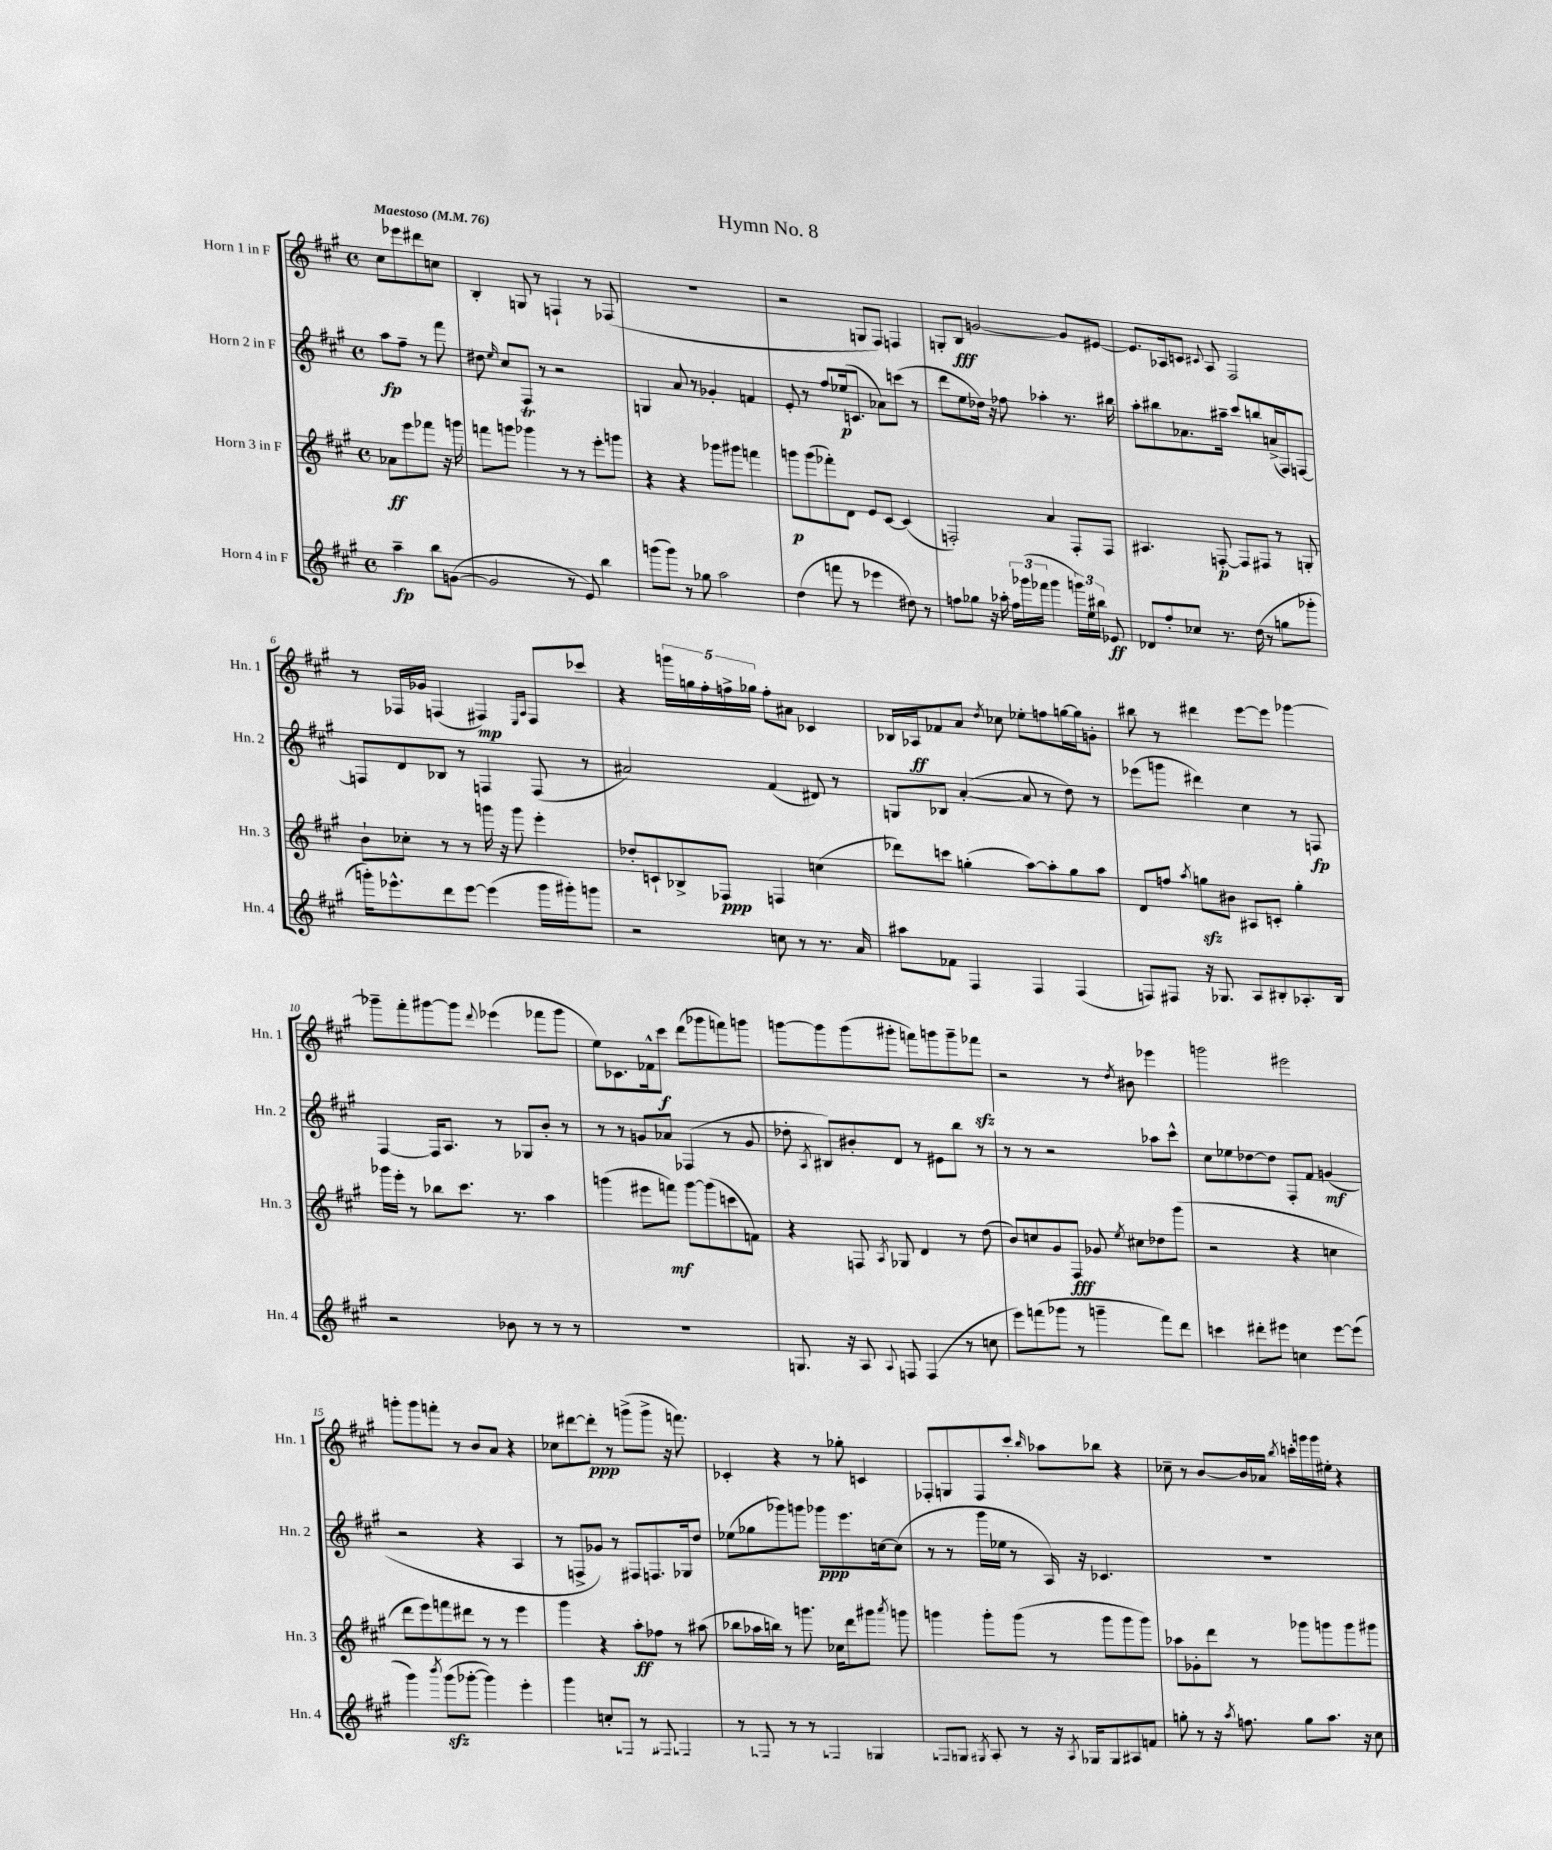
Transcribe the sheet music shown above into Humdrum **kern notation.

**kern	**dynam	**kern	**dynam	**kern	**dynam	**kern	**dynam
*part4	*part4	*part3	*part3	*part2	*part2	*part1	*part1
*staff4	*staff4	*staff3	*staff3	*staff2	*staff2	*staff1	*staff1
*I"Horn 4 in F	*	*I"Horn 3 in F	*	*I"Horn 2 in F	*	*I"Horn 1 in F	*
*I'Hn. 4	*	*I'Hn. 3	*	*I'Hn. 2	*	*I'Hn. 1	*
*clefG2	*	*clefG2	*	*clefG2	*	*clefG2	*
*k[f#c#g#]	*	*k[f#c#g#]	*	*k[f#c#g#]	*	*k[f#c#g#]	*
*M4/4	*	*M4/4	*	*M4/4	*	*M4/4	*
*met(c)	*	*met(c)	*	*met(c)	*	*met(c)	*
*MM76	*	*MM76	*	*MM76	*	*MM76	*
=	=	=	=	=	=	=	=
!	!	!	!	!	!	!LO:TX:a:B:t=Maestoso	!
4aa~\	fp	8a-X\L	ff	8aa\L	fp	8cc#\L	.
.	.	8eee\	.	8ff#~\J	.	8eee-X\	.
8bb\L	.	8fff-X\J	.	8r	.	8ddd#X\	.
([8gn\J	.	16r	.	8fff#\	.	8ccn\J	.
.	.	16gggn\	.	.	.	.	.
=1	=1	=1	=1	=1	=1	=1	=1
2g/]	.	8fffn\L	.	8dd#X\	.	4B'/	.
.	.	.	.	16qqee/	.	.	.
.	.	8gggn\J	.	8cc#/L	.	.	.
.	.	4ggg-XT\	.	8F#/J	.	8Gn/	.
.	.	.	.	8r	.	8r	.
8r	.	8r	.	2r	.	4Fn`/	.
8e/)	.	8r	.	.	.	.	.
4bb\	.	8eee'\L	.	.	.	8r	.
.	.	8gggn\J	.	.	.	(8F-X/	.
=2	=2	=2	=2	=2	=2	=2	=2
(8gggn\L	.	4r	.	4Gn/	.	1r	.
8ggg\J)	.	.	.	.	.	.	.
8r	.	4r	.	8a/	.	.	.
8gg-X\	.	.	.	8r	.	.	.
2aa\	.	8ggg-X\L	.	4g-X'/	.	.	.
.	.	8ggg#X\J	.	.	.	.	.
.	.	4fffn\	.	4fn/	.	.	.
=3	=3	=3	=3	=3	=3	=3	=3
(4dd\	.	8gggn\L	p	8e'/	.	2r	.
.	.	(8ggg\	.	8r	.	.	.
8fffn\	.	8fff-X'\)	.	8ff#/L	.	.	.
8r	.	8d\J	.	(16ee-X/k	p	.	.
.	.	.	.	8.cn/J	.	.	.
4eee-X\	.	8e/L	.	.	.	8Gn/L	.
.	.	[8c#/J	.	8a-X\L)	.	8F#/J)	.
8dd#X\)	.	(4c#/]	.	(8cccn\J	.	4Fn/	.
8r	.	.	.	8r	.	.	.
=4	=4	=4	=4	=4	=4	=4	=4
8ffn\L	.	2Fn'/)	.	8ddd\L	.	8Gn'/L	.
8gg-X\J	.	.	.	8ee\	.	8B/J	fff
16r	.	.	.	16dd-X\Jk)	.	[2gn/	.
16aa-X'\	.	.	.	16r	.	.	.
24ff\LL	.	.	.	8ff-X\	.	.	.
(24ggg-X\	.	.	.	.	.	.	.
24fff-X\JJ	.	.	.	.	.	.	.
4ggg-\	.	4a/	.	4aa-X'\	.	.	.
24gggn\LL)	.	8F'/L	.	8.r	.	8g/L]	.
24ee\	.	.	.	.	.	.	.
24bb#X\JJ	.	.	.	.	.	.	.
8e-X/	ff	8F/J	.	.	.	[8e#X/J	.
.	.	.	.	16bb#X\	.	.	.
=5	=5	=5	=5	=5	=5	=5	=5
8d-X/L	.	4.A#X/	.	8aa'\L	.	8.e#/L]	.
8ff#'/	.	.	.	8bb#X\	.	.	.
.	.	.	.	.	.	16A-X/k	.
8cc-X/J	.	.	.	8.a-X\	.	8cn/J	.
.	.	.	.	.	.	8qqc#X/	.
8.r	.	[8Fn'/	p	.	.	8A-/	.
.	.	.	.	16aa#X~\Jk	.	.	.
.	.	8F/L]	.	8ccc#/L	.	2F#/	.
(16dd\	.	.	.	.	.	.	.
8r	.	8F#X/J	.	8bbn/	.	.	.
8ggn\L	.	8r	.	(16an^/L	.	.	.
.	.	.	.	16F#/J)	.	.	.
8ggg-X'\J	.	8Gn'/	.	[8Fn/J	.	.	.
!!LO:LB:g=z
=6	=6	=6	=6	=6	=6	=6	=6
16gggn'\KL)	.	8b`\L	.	8Fn/L]	.	8r	.
8.eee-X^^\	.	.	.	.	.	.	.
.	.	8cc-X'\J	.	8d/	.	16F-X/LL	.
.	.	.	.	.	.	16g-X/JJ	.
8ddd\	.	8r	.	8B-X/J	.	(4Fn/	.
[8eee-\J	.	8r	.	8r	.	.	.
(4eee-\]	.	16gggn\	.	4Fn/	.	4F#X/)	mp
.	.	16r	.	.	.	.	.
.	.	8ggg\	.	.	.	.	.
.	.	.	.	.	.	16qqE/LL	.
.	.	.	.	.	.	16qqA/JJ	.
16ggg\LL	.	4eee'\	.	(8F/	.	8F#/L	.
16ggg#X'\J)	.	.	.	.	.	.	.
8gggn\J	.	.	.	8r	.	8ccc-X/J	.
=7	=7	=7	=7	=7	=7	=7	=7
2r	.	8dd-X'/L	.	2a#X/)	.	4r	.
.	.	8cn`/	.	.	.	.	.
.	.	8B-X^/	.	.	.	20gggn\LL	.
.	.	.	.	.	.	20ggn\	.
.	.	.	.	.	.	20ff#'\	.
.	.	8F-X/J	ppp	.	.	.	.
.	.	.	.	.	.	20ffn^\	.
.	.	.	.	.	.	20gg-X\JJ	.
8ccn\	.	4Fn/	.	(4f#/	.	8ff'\L	.
8r	.	.	.	.	.	8a#X\J	.
8.r	.	(4ccn\	.	8d#X/)	.	4c-X/	.
.	.	.	.	8r	.	.	.
16a/	.	.	.	.	.	.	.
=8	=8	=8	=8	=8	=8	=8	=8
8aa#X\L	.	8ddd-X\L)	.	8Gn/L	.	16B-X/LL	.
.	.	.	.	.	.	16A-X/J	ff
8f-X\J	.	8cccn\J	.	8B-X/J	.	8f-X/	.
4F#/	.	(4ggn'\	.	([4a'/	.	8a/J	.
.	.	.	.	.	.	8qdd/	.
.	.	.	.	.	.	8cc-X\	.
4F#/	.	[8aa\L)	.	8a/]	.	8ee-X'\L	.
.	.	8aa'\]	.	8r	.	8ffn\	.
(4F#/	.	8gg\	.	8dd\)	.	[16ggn\L	.
.	.	.	.	.	.	16gg\J]	.
.	.	8aa\J	.	8r	.	8gn'\J	.
=9	=9	=9	=9	=9	=9	=9	=9
8Fn/L)	.	8d/L	.	(8eee-X\L	.	8bb#X\	.
8F#X/J	.	8ffn/J	.	8gggn\J	.	8r	.
.	.	8qaa/	.	.	.	.	.
16r	.	8ggnzz\L	.	4ddd#X\)	.	4ddd#X\	.
8.G-X/	.	.	.	.	.	.	.
.	.	8b#X\J	.	.	.	.	.
8A/L	.	8A#X/L	.	4cc#\	.	[8eee\L	.
8B#X'/	.	8cn'/J	.	.	.	8eee\J]	.
8.A-X'/	.	4gg'\	.	8r	.	[4ggg-X\	.
.	.	.	.	8Fn/	fp	.	.
16B#/Jk	.	.	.	.	.	.	.
!!LO:LB:g=z
=10	=10	=10	=10	=10	=10	=10	=10
2r	.	16ggg-X\LL	.	[4F#/	.	8ggg-X~\L]	.
.	.	16eee'\JJ	.	.	.	.	.
.	.	8r	.	.	.	8fff#'\	.
.	.	8bb-X\L	.	16F#/KL]	.	[8ggg#X\	.
.	.	.	.	8.A/J	.	.	.
.	.	8.ccc#\J	.	.	.	8ggg#\J]	.
.	.	.	.	.	.	8qqddd/	.
8b-X\	.	.	.	8r	.	(4eee-X\	.
.	.	8.r	.	.	.	.	.
8r	.	.	.	8G-X/L	.	.	.
8r	.	4aa\	.	8b'/J	.	8fff-X\L	.
8r	.	.	.	8r	.	8ggg#\J	.
=11	=11	=11	=11	=11	=11	=11	=11
1r	.	(4gggn\	.	8r	.	8ee\L)	.
.	.	.	.	8r	.	8.c-X\	.
.	.	8eee#X\L	.	8gn/L	.	.	.
.	.	.	.	.	.	16f-X^^\k	.
.	.	8fffn\J)	mf	8a-X/J	.	8ccc#\J	f
.	.	[8ggg\L	.	(4F-X/	.	(8ddd\L	.
.	.	(8ggg\]	.	.	.	8ggg-X\	.
.	.	8cccn\	.	8r	.	8fffn\)	.
.	.	8fn\J)	.	8g/	.	8gggn\J	.
=12	=12	=12	=12	=12	=12	=12	=12
8.Gn/	.	4r	.	8dd-X'\	.	[8gggn\L	.
.	.	.	.	8qA/	.	.	.
.	.	.	.	8B#X/L)	.	8ggg\]	.
16r	.	.	.	.	.	.	.
8A/	.	8Fn/	.	8b#X'/	.	(8ggg\	.
8qqA/	.	8qA/	.	.	.	.	.
8Fn/	.	8G-X/	.	8d/J	.	8ggg#X'\J	.
(4F/	.	4d/	.	8r	.	8fffn\L)	.
.	.	.	.	8e#X\L	.	8gggn\	.
8r	.	8r	.	8bb\J	.	8ggg~\	.
8ccn\	.	(8dd\	.	8r	.	8fff-Xzz\J	.
=13	=13	=13	=13	=13	=13	=13	=13
8eee\L)	.	8b/L)	.	8r	.	2r	.
(8fffn\	.	8ccn/	.	8r	.	.	.
8ggg-X\J	.	8g#/	.	2r	.	.	.
8r	.	8F#/J	fff	.	.	.	.
4gggn~\	.	8g-X/	.	.	.	8r	.
.	.	8qee/	.	.	.	8qdd/	.
.	.	8cc#X\L	.	.	.	8b#X\	.
8fff\L)	.	8dd-X\	.	8aa-X\L	.	4eee-X\	.
8ddd\J	.	(8ggg#\J	.	8ccc#^^\J	.	.	.
=14	=14	=14	=14	=14	=14	=14	=14
4cccn\	.	2r	.	8cc#\L	.	2gggn\	.
.	.	.	.	8ee-X\	.	.	.
8ddd#X'\L	.	.	.	[8dd-X\	.	.	.
8eee#X\J	.	.	.	8dd-\J]	.	.	.
4ccn\	.	4r	.	8F#'/L	.	2eee#X\	.
.	.	.	.	8f#/J	.	.	.
[8eee#\L	.	4ccn\	.	(4gn/	mf	.	.
(8eee#\J]	.	.	.	.	.	.	.
!!LO:LB:g=z
=15	=15	=15	=15	=15	=15	=15	=15
4ggg#\)	.	8ddd\L	.	2r	.	8gggn'\L	.
.	.	8eee\)	.	.	.	8ggg\	.
8qbbb/	.	.	.	.	.	.	.
(8ggg#zz\L	.	8fffn\	.	.	.	8fffn'\J	.
[8ggg-X'\J	.	8ddd#X\J	.	.	.	8r	.
4ggg-\])	.	8r	.	4r	.	8b/L	.
.	.	8r	.	.	.	8a/J	.
4eee'\	.	4eee\	.	4A/	.	4r	.
=16	=16	=16	=16	=16	=16	=16	=16
4ggg#\	.	4ggg#\	.	8r	.	8cc-X\L	.
.	.	.	.	8Fn^/L	.	[8ddd#X\	.
8ccn'/L	.	4r	.	8g-X/J)	.	8ddd#'\J]	ppp
8Fn/J	.	.	.	8r	.	8r	.
8r	.	8aa'\L	ff	8F#X/L	.	(8gggn^\L	.
8F#X/	.	8ff-X\J	.	8.Fn/	.	8ggg^\J	.
(4Fn/	.	8r	.	.	.	16r	.
.	.	.	.	16G-X/k	.	8.fffn\)	.
.	.	(8aa#X\	.	8dd/J	.	.	.
=17	=17	=17	=17	=17	=17	=17	=17
8r	.	8bb-X\L	.	(8ee-X\L	.	4c-X'/	.
8F-X/	.	16aa-X\L	.	8gg-X\	.	.	.
.	.	16bbn\JJ)	.	.	.	.	.
8r	.	8r	.	8ggg-X\)	.	4r	.
8r	.	8.gggn\	.	8gggn\J	.	.	.
4Fn'/)	.	.	.	8ggg-X\L	ppp	8r	.
.	.	16cc-X\KL	.	.	.	.	.
.	.	8ddd\	.	8.eee\	.	8gg-X'\	.
4Gn/	.	8ggg#X\J	.	.	.	4cn/	.
.	.	.	.	[16ccn\k	.	.	.
.	.	8qaaa/	.	.	.	.	.
.	.	8gggn\	.	(8cc\J]	.	.	.
=18	=18	=18	=18	=18	=18	=18	=18
8Fn'/L	.	4gggn\	.	8r	.	8F-X'/L	.
8Gn/J	.	.	.	8r	.	8Gn/	.
8qG#X/	.	.	.	.	.	.	.
8A'/	.	8ggg'\L	.	16ggg#\LL	.	8F-/	.
.	.	.	.	16ee-X\JJ	.	.	.
8r	.	(8ggg\J	.	8r	.	8ccc#'/J	.
.	.	.	.	.	.	16qqbb/	.
16r	.	8r	.	16A/)	.	8aa-X\L	.
8qA/	.	.	.	.	.	.	.
[16G-X/KL	.	.	.	16r	.	.	.
8G-/]	.	8ggg\L	.	4.c-X/	.	8bb-X\J	.
8A#X/	.	8ggg\	.	.	.	4r	.
8fn/J	.	8ggg\J)	.	.	.	.	.
=19	=19	=19	=19	=19	=19	=19	=19
8ggn'\	.	8aa-X\L	.	1r	.	8cc-X~\	.
8r	.	8g-X'\	.	.	.	8r	.
16r	.	8ddd\J	.	.	.	[8b/L	.
8qaa/	.	.	.	.	.	.	.
8.ffn\	.	.	.	.	.	.	.
.	.	8r	.	.	.	16b/L]	.
.	.	.	.	.	.	16a-X/JJ	.
.	.	.	.	.	.	8qbb/	.
8gg\L	.	8ggg-X\L	.	.	.	16cccn'\LL	.
.	.	.	.	.	.	16gggn\	.
8.aa\J	.	8gggn\	.	.	.	16ggg\	.
.	.	.	.	.	.	16ee#X'\JJ	.
.	.	8ggg\	.	.	.	4r	.
16r	.	.	.	.	.	.	.
8cc#\	.	8ggg#X\J	.	.	.	.	.
==	==	==	==	==	==	==	==
*-	*-	*-	*-	*-	*-	*-	*-
